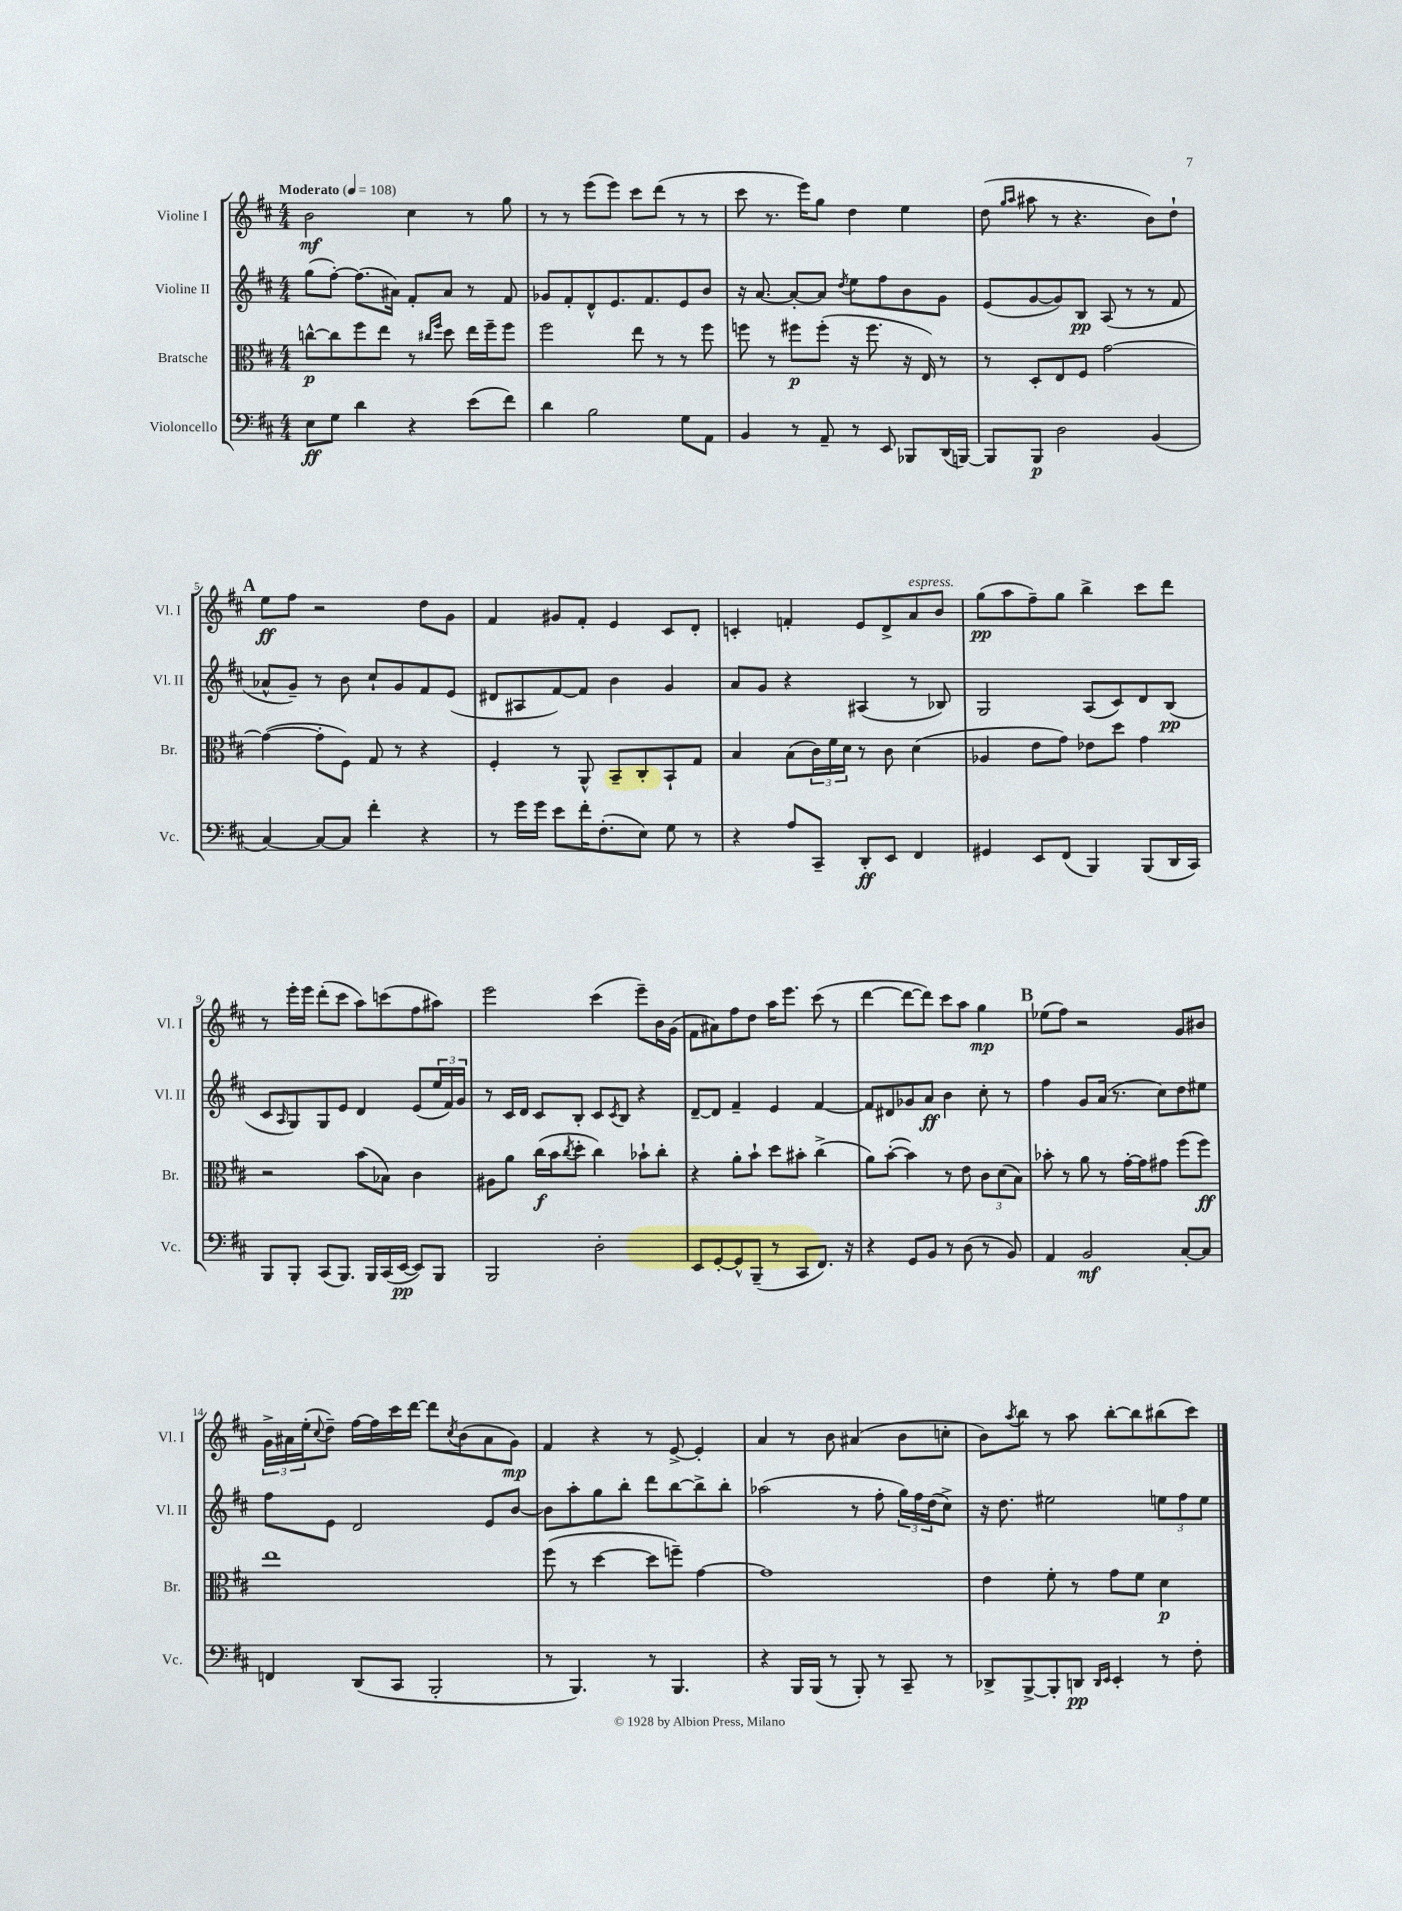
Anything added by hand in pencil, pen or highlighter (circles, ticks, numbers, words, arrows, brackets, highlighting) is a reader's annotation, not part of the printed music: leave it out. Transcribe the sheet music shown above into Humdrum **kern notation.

**kern	**kern	**kern	**kern
*staff4	*staff3	*staff2	*staff1
*clefF4	*clefC3	*clefG2	*clefG2
*k[f#c#]	*k[f#c#]	*k[f#c#]	*k[f#c#]
*M4/4	*M4/4	*M4/4	*M4/4
*MM108	*MM108	*MM108	*MM108
8E	[8cc^^	(8gg	2b
8G	8cc]	[8ff#')	.
4d	8ff#	(8.ff#]	.
.	8ee	.	.
.	.	16a#)	.
4r	8r	8f#'	4cc#
.	16qqcc#	.	.
.	16qqff#	.	.
.	8dd	8a#	.
(8e	16ee	8r	8r
.	16ff#~	.	.
8f#)	8ff#	8f#	8gg
=	=	=	=
4d	2ff#	8g-	8r
.	.	8f#'	8r
2B	.	8d^^	(8eee
.	.	8.e	8eee)
.	8ee	.	8ccc#
.	.	8.f#	.
.	8r	.	(8ddd
8G	8r	8e	8r
8AA	8ff#	8b	8r
=	=	=	=
4BB	8ff	16r	8ccc#
.	.	[8.a	.
.	8r	.	8.r
8r	8ff#	8a'_	.
.	.	.	16eee)
8AA~	(8ff#'	8a]	8gg
.	.	8qdd	.
8r	16r	8ee	4dd
.	8.ff#	.	.
8EE	.	8ff#	.
8BBB-	16r	8b	4ee
.	16E)	.	.
(16DD	8r	8g	.
[16BBB)	.	.	.
=	=	=	=
8BBB]	8r	(8e	(8dd
.	.	.	16qqgg
.	.	.	16qqaa
8BBB	8D'	[8g	8aa#
2D	8E	8g])	8r
.	8F#	8B	4.r
.	[2g	(8A	.
.	.	8r	.
(4BB	.	8r	8b)
.	.	8f#	8dd`
=	=	=	=
[4C#)	(4g_	8a-^^	8ee
.	.	8g~)	8ff#
8C#_	8g']	8r	2r
8C#]	8F#)	8b	.
4f#'	8G	8cc#`	.
.	8r	8g	.
4r	4r	8f#	8dd
.	.	(8e	8g
=	=	=	=
8r	4F#'	8d#	4f#
16g	.	8A#	.
16g	.	.	.
8e	8r	[8f#)	8g#
16f#'	8AA^^	8f#]	8f#'
(8.F#'	.	.	.
.	8BB~	4b	4e
8E)	8C#'	.	.
8G	8BB`	4g	8c#
8r	8G	.	8d'
=	=	=	=
4r	4B	8a	4c'
.	.	8g	.
8A	(8B	4r	4f'
8CC#~	24c#)	.	.
.	24f#	.	.
.	24d	.	.
8DD'	8r	(4A#	8e
8EE	8c#	.	8d^
4FF#	(4d	8r	8a
.	.	8B-)	8b
=	=	=	=
4GG#	4A-	2G	(8gg
.	.	.	8aa
8EE	8e	.	8ff#~)
(8FF#	8g)	.	8gg
4BBB)	8e-	(8A	4bb^
.	8dd	8c#)	.
(8BBB	4g	8d	8ccc#
16DD	.	(8B	8ddd
16CC#)	.	.	.
=	=	=	=
8BBB	2r	8c#	8r
.	.	16qqA	.
8BBB'	.	8G)	16eee'
.	.	.	16eee
(8CC#	.	8G	(8ddd'
8.BBB)	.	8e	8ccc#
.	(8b	4d	8aa)
16BBB	.	.	.
(16CC#	8B-)	.	(8ccc
[16EE	.	.	.
8EE])	4c#	(8e	8ff#
8BBB	.	24ee	8aa#)
.	.	24f#)	.
.	.	24g	.
=	=	=	=
2BBB	8A#	8r	2eee
.	8a	16c#	.
.	.	16d	.
.	(16cc#	8c#	.
.	16b	.	.
.	8qcc#	.	.
.	8dd'	8B'	.
2D'	4cc#)	8c#	(4ccc#
.	.	8qc#	.
.	.	8B	.
.	8b-`	4r	8eee~)
.	8cc#'	.	16b
.	.	.	(16g
=	=	=	=
8EE	4r	[8d~	8f#
[8GG'	.	8d]	8a#)
8GG^^]	8a'	4f#~	8ff#
(8BBB~	8b`	.	8dd
8r	8dd	4e	16aa
.	.	.	8.eee
8CC#	8b#'	.	.
8.FF#)	(4cc#^	[4f#	(8ccc#
.	.	.	8r
16r	.	.	.
=	=	=	=
4r	8a)	8f#]	[4ddd
.	([8b'	8d#	.
8GG	4b])	8g-	8ddd_
8BB	.	8a	8ddd])
8r	8r	4b	8ccc#
(8D	8e	.	8aa
8r	12c#	8cc#'	4gg
.	(12d	.	.
8BB)	.	8r	.
.	12B)	.	.
=	=	=	=
4AA	8b-'	4ff#	(8ee-
.	8r	.	8ff#)
2BB	8a	8g	2r
.	8r	(16a	.
.	.	8.r	.
.	[16g'	.	.
.	16g]	.	.
.	8g#	8cc#)	.
[8C#'	(8ff#	8dd	8g
8C#]	8ff#)	8ee#	8b#
=	=	=	=
4FF	1ee	8ff#	24g^
.	.	.	24a#
.	.	.	(24ee'
.	.	.	8qqcc#
.	.	8e	8dd~)
(8DD	.	2d	[16ff#
.	.	.	16ff#]
8CC#	.	.	16ccc#
.	.	.	[16ddd
2BBB'	.	.	8ddd]
.	.	.	8qcc#
.	.	.	(8b
.	.	8e	8a#
.	.	[8b	8g)
=	=	=	=
8r	(8ff#	8b]	4f#
4.BBB)	8r	8aa'	.
.	[4dd	8gg	4r
.	.	8bb'	.
8r	8dd]	8ddd	8r
4.BBB	8ff~)	[8bb	[8e^
.	[4g	8bb^]	4e']
.	.	8bb'	.
=	=	=	=
4r	1g]	(2aa-	4a
16BBB	.	.	8r
(16BBB	.	.	.
8r	.	.	8b
8BBB')	.	8r	(4a#
8r	.	8ff#'	.
8CC#~	.	24gg)	8b
.	.	24ff#	.
.	.	(24dd	.
8r	.	8cc#^)	8cc'
=	=	=	=
8DD-^	4e	16r	8b)
.	.	8.dd	.
.	.	.	8qaa
[8BBB^	.	.	8bb
8BBB']	8f#'	2ee#	8r
8DD	8r	.	8aa
16qqDD	.	.	.
16qqEE	.	.	.
4EE'	8g	.	[8bb'
.	8f#	.	8bb]
8r	4d	12ee	(8bb#
.	.	12ff#	.
8F#'	.	.	8ccc#)
.	.	12ee	.
==	==	==	==
*-	*-	*-	*-
